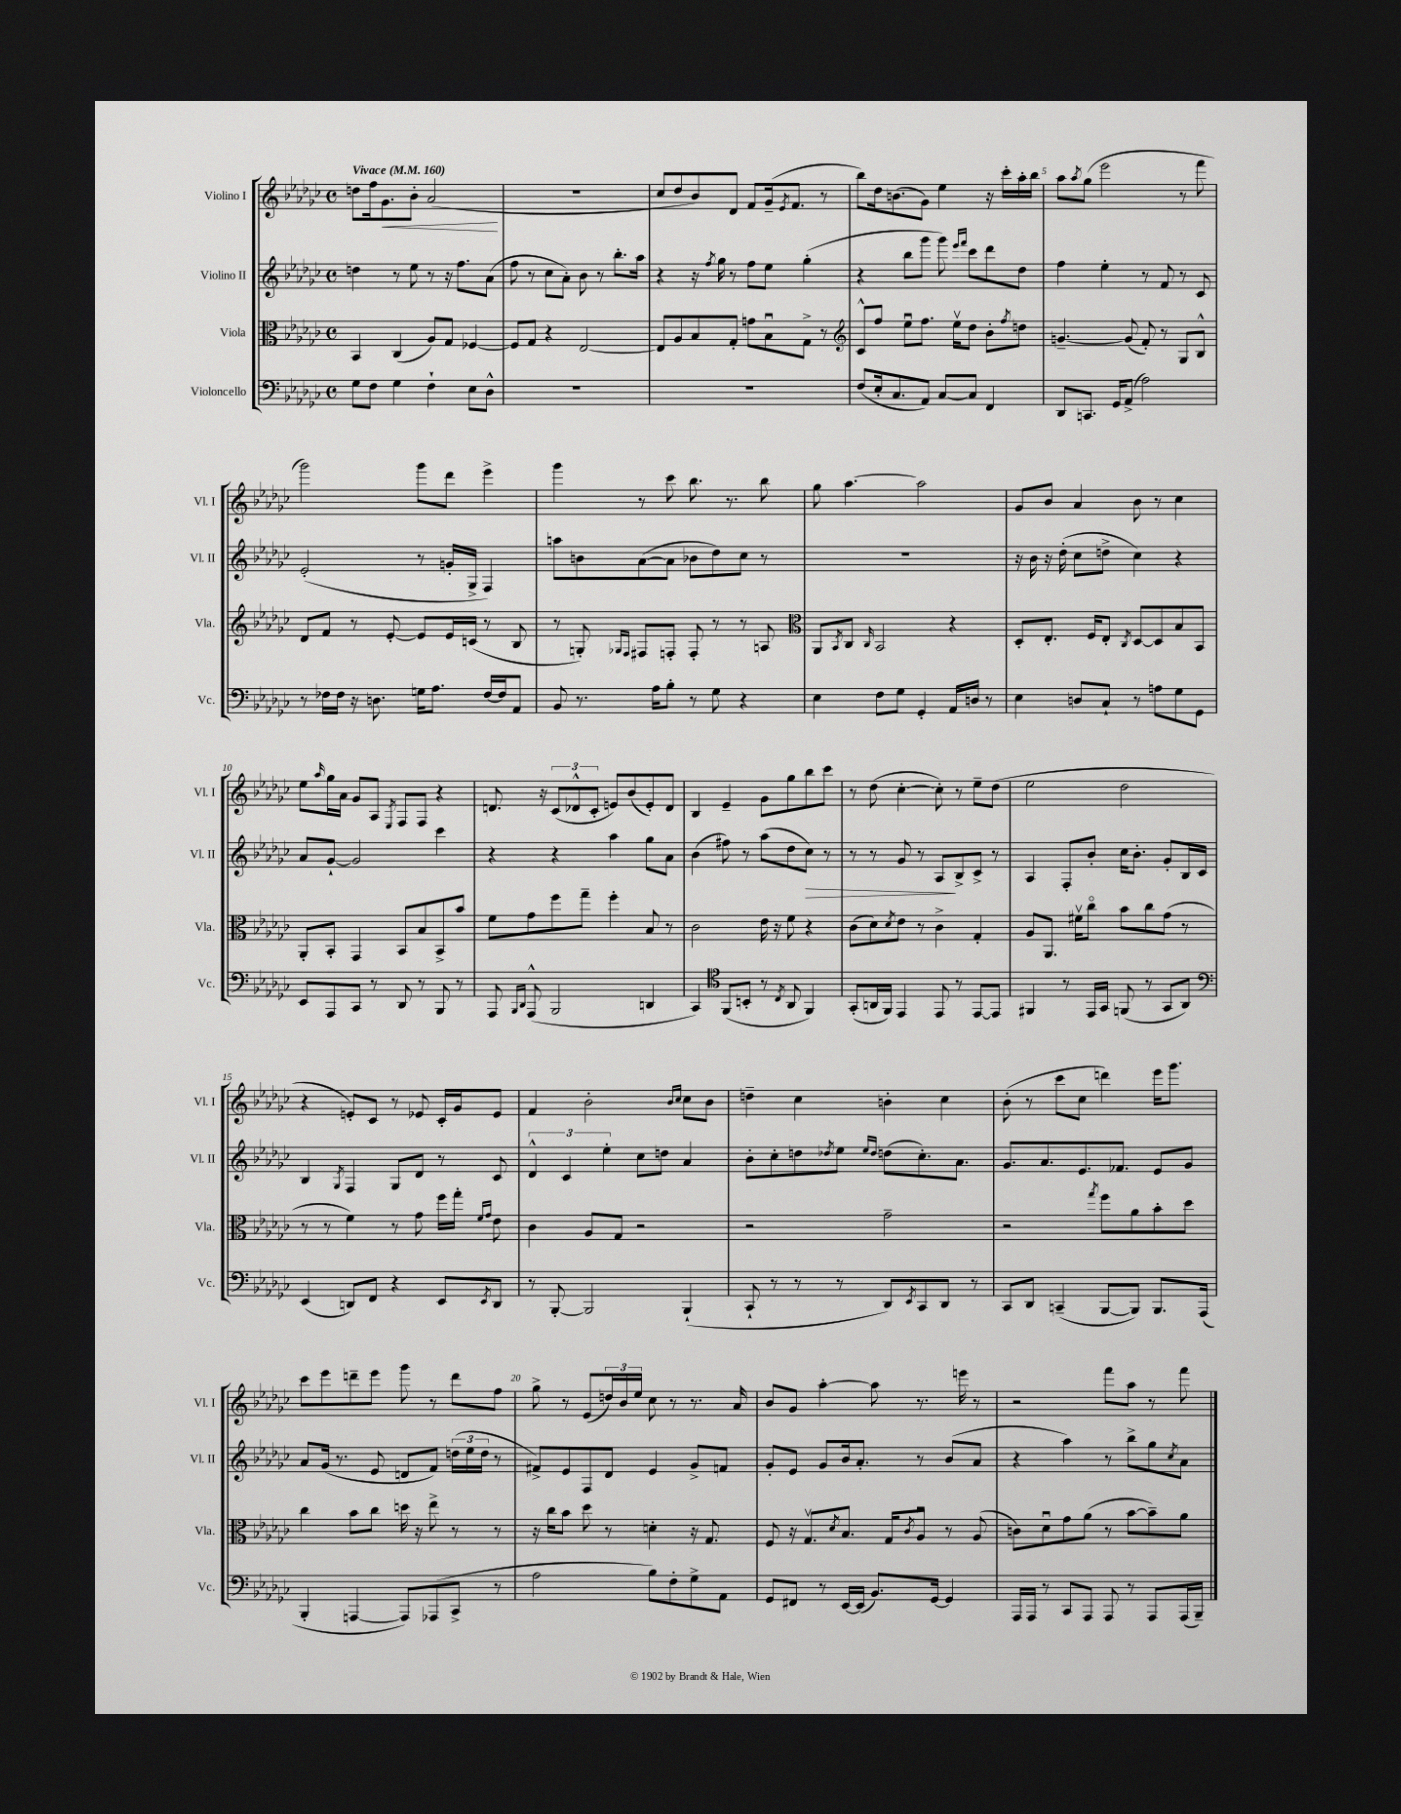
<<
\new StaffGroup <<
\new Staff = "s0" \with { instrumentName = "Violino I" shortInstrumentName = "Vl. I" } {
    \clef treble \key ges \major \defaultTimeSignature \time 4/4 \tempo "Vivace" 4 = 160
    d''8 f''16 ges'8.\< bes'8-. aes'2\!( |
    R1 |
    ces''8 des''8 bes'8) des'8 f'8 ges'16--( \acciaccatura { ees'8 } f'8. r8 |
    bes''8) des''16 b'8.( ges'8) ees''4 r16 ces'''16-. aes''16-. bes''16 |
    aes''8 \acciaccatura { aes''8 } ges''8( ees'''2 r8 f'''8 |
    ges'''2) ges'''8 des'''8 ees'''4-> |
    ges'''4 r8 ces'''8 bes''8. r8. bes''8 |
    ges''8 aes''4.~ aes''2 |
    ges'8 bes'8 aes'4 bes'8 r8 ces''4 |
    ees''8 \grace { aes''16 } ges''16 aes'16 ges'8 aes8 \acciaccatura { ees8 } f8 f8 r4 |
    d'8. r16 \tuplet 3/2 { ces'8( des'8-^ ces'8-. } e'8) bes'8( e'8-.) des'8 |
    bes4 ees'4-- ges'8 ges''8 bes''8 ces'''8 |
    r8 des''8( ces''4~-. ces''8-.) r8 ees''8-- des''8( |
    ees''2 des''2 |
    r4 e'8-.) ces'8 r8 ees'8 ces'16-. ges'16 ees'8 |
    f'4 bes'2-. \grace { bes'16 ces''16 } ces''8 bes'8 |
    d''4-- ces''4 b'4-. ces''4 |
    bes'8-.( r8 ces'''8 ces''8 d'''4) ees'''16 ges'''8. |
    ces'''8 ees'''8 d'''8-- ees'''8 ges'''8 r8 d'''8 f''8 |
    ges''8-> r8 ees'8( \tuplet 3/2 { d''16) bes'16 ees''16 } ces''8 r8 r8. aes'16 |
    bes'8 ges'8 aes''4~-. aes''8 r8. e'''16 r8 |
    r2 f'''8 aes''8 r8 f'''8 \bar "|." |
}
\new Staff = "s1" \with { instrumentName = "Violino II" shortInstrumentName = "Vl. II" } {
    \clef treble \key ges \major \defaultTimeSignature \time 4/4
    d''4 r8 ees''8 r8 r16 f''8. aes'8( |
    f''8 r8 ces''8 aes'8-.) bes'8 r8 bes''8.-. aes''16 |
    r4 r16 \acciaccatura { f''8 } ges''16 r8 f''8 ees''8 ges''4-.( |
    r4 bes''8 ges'''8 ges'''8) \grace { ees'''16 f'''16 } ces'''8 des'''8 des''8 |
    f''4 ees''4-. r8 f'8 r8 ces'8 |
    ees'2-.( r8 g'16-. ges16-> f4) |
    a''8 b'8 aes'8~( aes'8 bes'8 des''8) ces''8 r8 |
    R1 |
    r16 bes'16 r16 des''16-.( ces''8 d''8-> ces''4) r4 |
    aes'8 ges'8~-! ges'2 ces'''4 |
    r4 r4 aes''4 ges''8 aes'8 |
    bes'4( fis''8) r8 aes''8( des''8 ces''8\>) r8 |
    r8 r8 ges'8 r8 aes8\! bes8-> ces'8-> r8 |
    aes4 f8-. bes'8-. ces''16 bes'8.-. ges'8-. bes16 ces'16 |
    bes4 \acciaccatura { ges8 } f4 ges8 des'8 r8 ces'8 |
    \tuplet 3/2 { des'4-^ ces'4 ees''4-. } ces''8 d''8 aes'4 |
    bes'8-. ces''8-. d''8 \acciaccatura { des''8 } ees''8 \grace { ees''16 des''16 } d''8( ces''8.-.) aes'8. |
    ges'8. aes'8. ees'8. fes'8. ees'8 ges'8 |
    aes'8 ges'16( r8. ees'8 d'8 f'8) \tuplet 3/2 { d''16( ees''16 d''16 } r8 |
    fis'8->) ees'8 f8 des'8 ees'4 ges'8-> f'8 |
    ges'8-. ees'8 ges'8 bes'16 aes'8.-. r8 bes'8( aes'8 |
    r4 aes''4) r8 bes''8-> ges''8 \acciaccatura { ces''8 } aes'8 \bar "|." |
}
\new Staff = "s2" \with { instrumentName = "Viola" shortInstrumentName = "Vla." } {
    \clef alto \key ges \major \defaultTimeSignature \time 4/4
    bes,4 ces4( aes8) ges8 fes4~ |
    fes8 ges8 r4 ees2~ |
    ees8 aes8 bes8 ges8-. g'8 bes8\downbow ges8-> r8 |
    \clef treble ces'8-^ f''8 ees''8\downbow f''8. ees''16\upbow des''8 bes'8-. \acciaccatura { f''8 } d''8 |
    g'4.~-- g'8( f'8-.) r8 ges8 bes8-^ |
    des'8 f'8 r8 ees'8~-. ees'8 ees'16 c'16( r8 bes8 |
    r8 g8-.) \grace { ges16 f16 } fis8 f8-. f8-. r8 r8 a8 |
    \clef alto aes,8 \acciaccatura { bes,8 } ces8 \grace { ces16 } bes,2 r4 |
    des8-. ees8.-. f16 ees8-. \acciaccatura { ces8 } des8~ des8 bes8 bes,8 |
    aes,8-. bes,8-. ges,4 bes,8 bes8 bes,8-> bes'8 |
    f'8 ges'8 f''8 ges''8-- f''4-. bes8 r8 |
    ces'2 ees'16 r16 f'8 r4 |
    ces'8( des'8) \acciaccatura { des'8 } ees'8 r8 ces'4-> ges4-. |
    aes8 aes,8. fis'16\upbow ces''8\flageolet bes'8 ces''8 ges'8( r8 |
    r8 r8 f'4) r8 ges'8 f''16 ges''16-. \grace { f'16 ges'16 } ees'8 |
    ces'4 aes8 ges8 r2 |
    r2 ges'2-- |
    r2 \acciaccatura { ges''8 } f''8 aes'8 bes'8-. des''8 |
    ces''4 bes'8 ces''8 d''16 r16 ees''8-> r8 r8 |
    r16 ces''16 bes'8 des''8 r8 d'4-. r16 ges8. |
    f8 r16 ges8.\upbow \acciaccatura { des'8 } bes8. ges16 \acciaccatura { ces'8 } aes8\downbow r8 aes8( |
    c'8) des'8\downbow ges'8 aes'8( r8 bes'8~ bes'8--) aes'8 \bar "|." |
}
\new Staff = "s3" \with { instrumentName = "Violoncello" shortInstrumentName = "Vc." } {
    \clef bass \key ges \major \defaultTimeSignature \time 4/4
    ges8 f8 ges4 f4-! ees8 des8-^ |
    R1 |
    R1 |
    f8( ees16-. ces8. aes,8) ces8~ ces8 f,4 |
    des,8 c,8. ges,16 aes,8->( aes2) |
    r8 fes16 fes16 r16 d8. g16 aes8. fes16~ fes16 aes,8 |
    bes,8 r8. aes16 bes8-. r8 ges8 r4 |
    ees4 f8 ges8 ges,4-. aes,16 d16 r8 |
    ees4 d8 ces8-! r8 a8 ges8 ges,8 |
    ees,8 aes,,8 ces,8 r8 des,8 r8 bes,,8 r8 |
    aes,,8 \grace { bes,,16 des,16 } aes,,8-^( bes,,2 d,4 |
    ces,4) \clef tenor f,8( b,8-. r8 \acciaccatura { ces8 } aes,8 f,4) |
    ges,8-.( a,16 f,16) ees,4 ees,8 r8 ees,8~ ees,8 |
    fis,4 r8 ees,16 ges,16 f,8( r8 ges,8 aes,8) |
    \clef bass ees,4( d,8) f,8 r4 ees,8 \acciaccatura { ees,8 } d,8 |
    r8 bes,,8~-. bes,,2 bes,,4-!( |
    ces,8-! r8 r8 r8 des,8) \acciaccatura { ees,8 } ces,8 des,8 r8 |
    ces,8 des,8 c,4--( bes,,8~ bes,,8) bes,,8. aes,,16( |
    bes,,4-. a,,4~ a,,8) aes,,8( ces,8-> r8 |
    aes2 bes8) f8-. ges8-> aes,8 |
    ges,8 fis,8 r8 ees,16~ ees,16( bes,8.) ges,16~ ges,4 |
    aes,,16 aes,,16 r8 ces,8 aes,,8 aes,,8 r8 aes,,8 aes,,16( bes,,16--) \bar "|." |
}
>>
>>
\layout { \context { \Score \override BarNumber.break-visibility = ##(#f #t #t) barNumberVisibility = #(every-nth-bar-number-visible 5) } }
